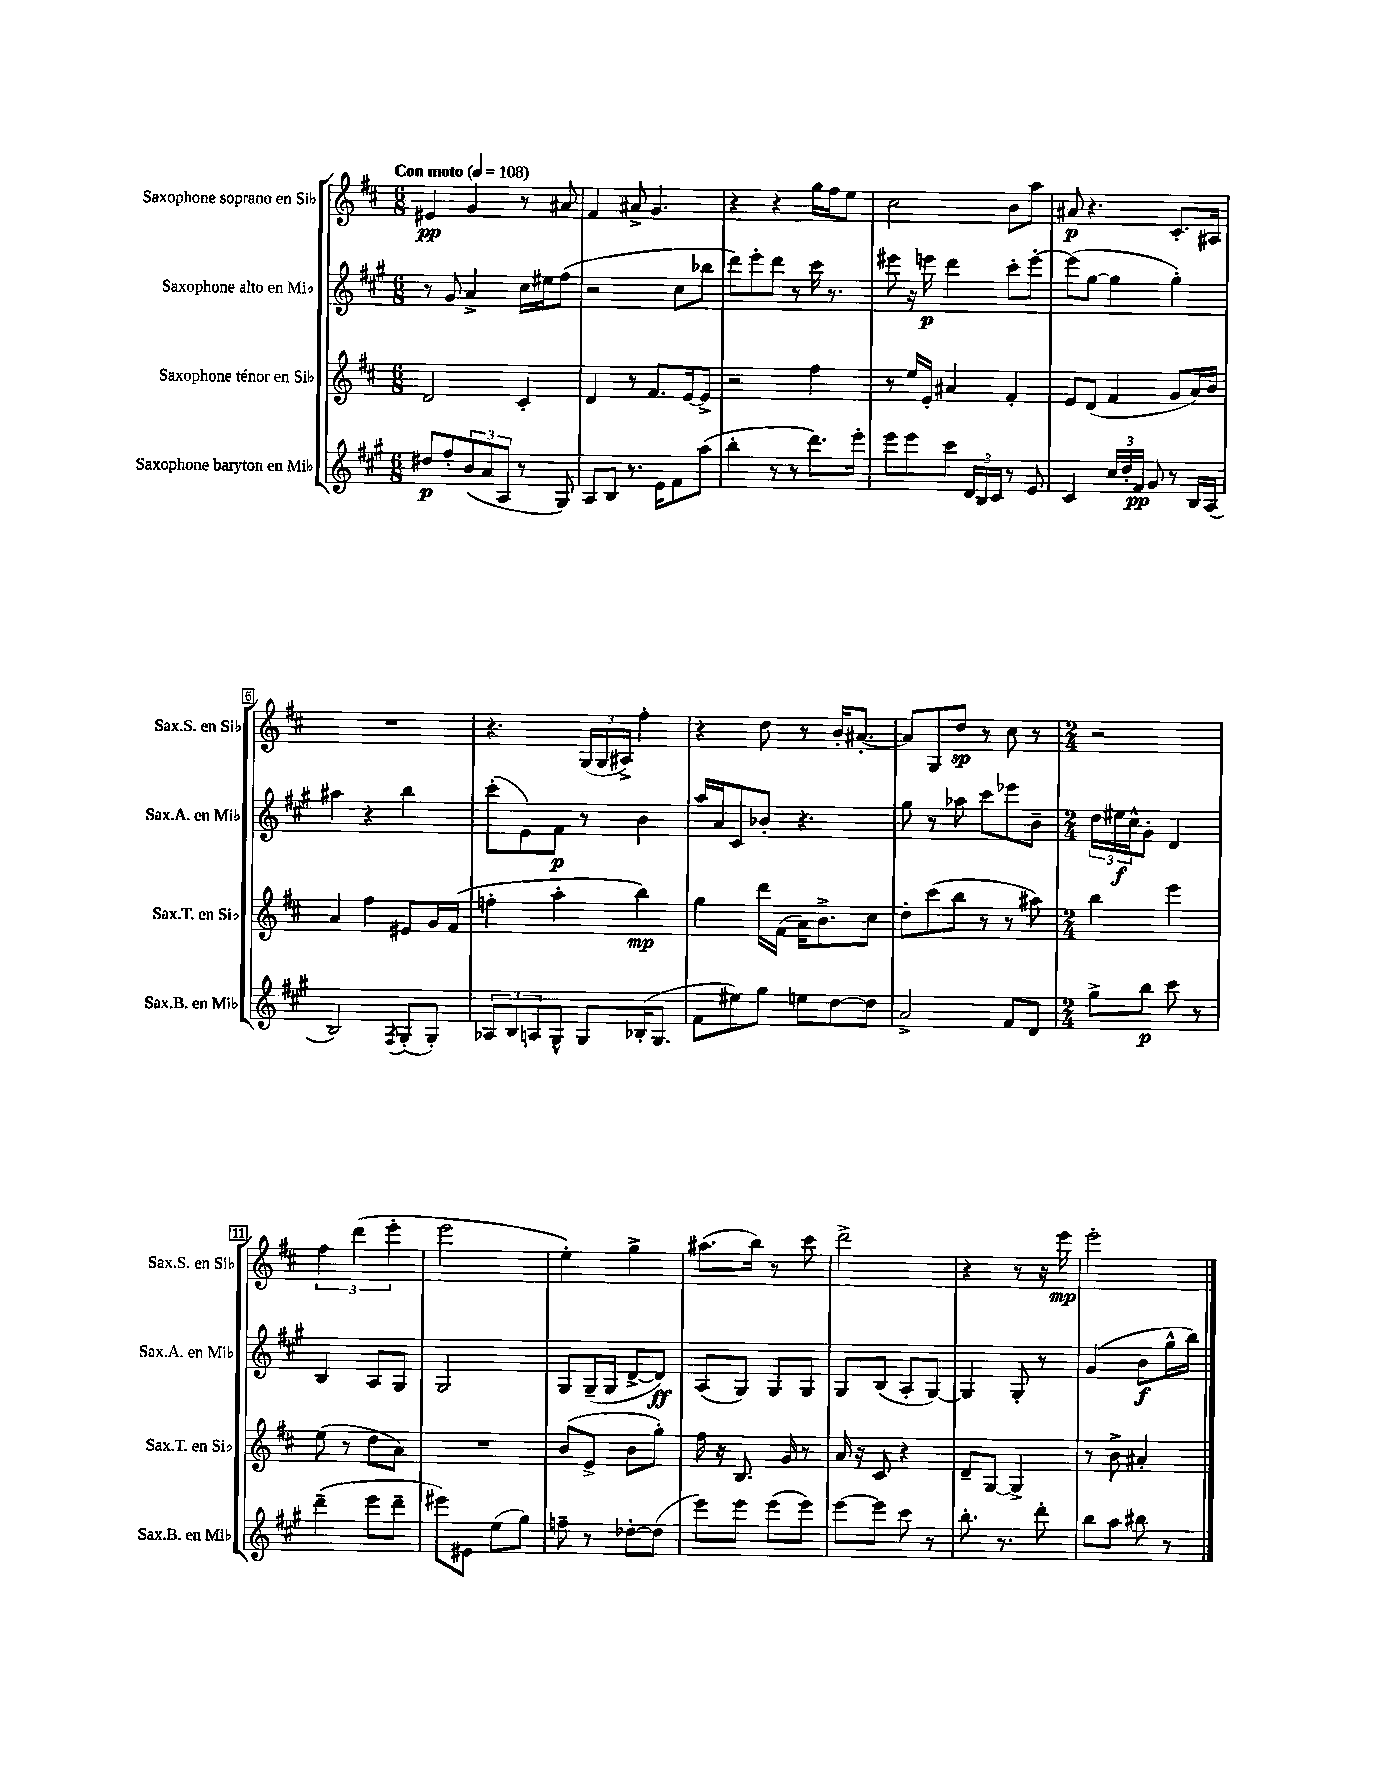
<<
\new StaffGroup <<
\new Staff = "s0" \with { instrumentName = "Saxophone soprano en Sib" shortInstrumentName = "Sax.S. en Sib" } {
    \clef treble \key d \major \numericTimeSignature \time 6/8 \tempo "Con moto" 4 = 108
    eis'4\pp g'4 r8 ais'8 |
    fis'4 ais'8-> g'4. |
    r4 r4 g''16 fis''16 e''8 |
    cis''2 b'8 a''8 |
    ais'8\p r4. cis'8.-. ais16 |
    R2. |
    r4. \tuplet 3/2 { g16( g16 ais16->) } fis''4-. |
    r4 d''8 r8 b'16-. ais'8.~-. |
    ais'8 g8 d''8\sp r8 cis''8 r8 |
    \numericTimeSignature \time 2/4 r2 |
    \tuplet 3/2 { fis''4 d'''4( e'''4-. } |
    e'''2 |
    e''4-.) g''4-> |
    ais''8.( b''16) r8 cis'''8 |
    d'''2-> |
    r4 r8 r16 e'''16\mp |
    e'''2-. \bar "|." |
}
\new Staff = "s1" \with { instrumentName = "Saxophone alto en Mib" shortInstrumentName = "Sax.A. en Mib" } {
    \clef treble \key a \major \numericTimeSignature \time 6/8
    r8 gis'8 a'4-> cis''16 eis''16 fis''8( |
    r2 cis''8 bes''8 |
    d'''8) e'''8-. d'''8 r8 cis'''16 r8. |
    eis'''8 r16 e'''16\p d'''4 cis'''8-. e'''8~-. |
    e'''8( gis''8~ gis''4 gis''4-.) |
    ais''4 r4 b''4 |
    cis'''8-.( e'8) fis'8\p r8 b'4 |
    a''16 a'16 cis'8 bes'8-. r4. |
    gis''8 r8 aes''8 cis'''8 ees'''8 b'8-- |
    \numericTimeSignature \time 2/4 \tuplet 3/2 { d''16 eis''16\f cis''16-^ } gis'8-. d'4 |
    b4 a8 gis8 |
    gis2 |
    gis8 gis16--( gis16 d'8~-> d'8\ff) |
    a8( gis8) gis8 gis8 |
    gis8 b8( a8-. gis8~) |
    gis4 gis8-. r8 |
    gis'4( b'8\f gis''16-^ b''16) \bar "|." |
}
\new Staff = "s2" \with { instrumentName = "Saxophone ténor en Sib" shortInstrumentName = "Sax.T. en Sib" } {
    \clef treble \key d \major \numericTimeSignature \time 6/8
    d'2 cis'4-. |
    d'4 r8 fis'8. e'16~ e'8-> |
    r2 fis''4 |
    r8 e''16 e'16-. ais'4 fis'4-. |
    e'8 d'8( fis'4 g'8 a'16) b'16 |
    a'4 fis''4 eis'8 g'16 fis'16( |
    f''4-. a''4-. b''4\mp) |
    g''4 d'''16 fis'16( a'16) b'8.-> cis''8 |
    d''8-. cis'''8( b''8 r8 r8 ais''8) |
    \numericTimeSignature \time 2/4 b''4 e'''4 |
    e''8( r8 d''8 a'8) |
    R2 |
    b'8( e'8-> b'8 g''8-.) |
    fis''16 r16 b8. g'16 r8 |
    a'16 r16 cis'8 r4 |
    d'8-- g8~ g4-> |
    r8 b'8-> ais'4-. \bar "|." |
}
\new Staff = "s3" \with { instrumentName = "Saxophone baryton en Mib" shortInstrumentName = "Sax.B. en Mib" } {
    \clef treble \key a \major \numericTimeSignature \time 6/8
    dis''8\p fis''8-. \tuplet 3/2 { b'8( a'8 a8 } r8 gis8) |
    a8 b8 r8. e'16 fis'8 a''8( |
    b''4-. r8 r8 d'''8.) e'''16-. |
    e'''8 e'''8 cis'''8 \tuplet 3/2 { d'16 b16 cis'16 } r8 e'8 |
    cis'4 \tuplet 3/2 { cis''16 d''16-. fis'16\pp } gis'8 r8 b16 a16( |
    b2) \acciaccatura { fis8 } gis8-.( gis8-.) |
    \tuplet 3/2 { aes8 b8 a8 } gis8-^ gis8 bes16-.( gis8. |
    fis'8 eis''8) gis''8 e''8 d''8~ d''8 |
    a'2-> fis'8 d'8 |
    \numericTimeSignature \time 2/4 gis''8-> b''8\p cis'''8 r8 |
    d'''4--( e'''8 d'''8-- |
    eis'''8) eis'8 e''8( gis''8) |
    f''8-- r8 des''8~-. des''8( |
    e'''8) e'''8 e'''8( e'''8) |
    e'''8~ e'''8 cis'''8 r8 |
    b''8.-. r8. d'''8-. |
    b''8 a''8 bis''8 r8 \bar "|." |
}
>>
>>
\layout { \context { \Score \override BarNumber.stencil = #(make-stencil-boxer 0.1 0.3 ly:text-interface::print) } }
